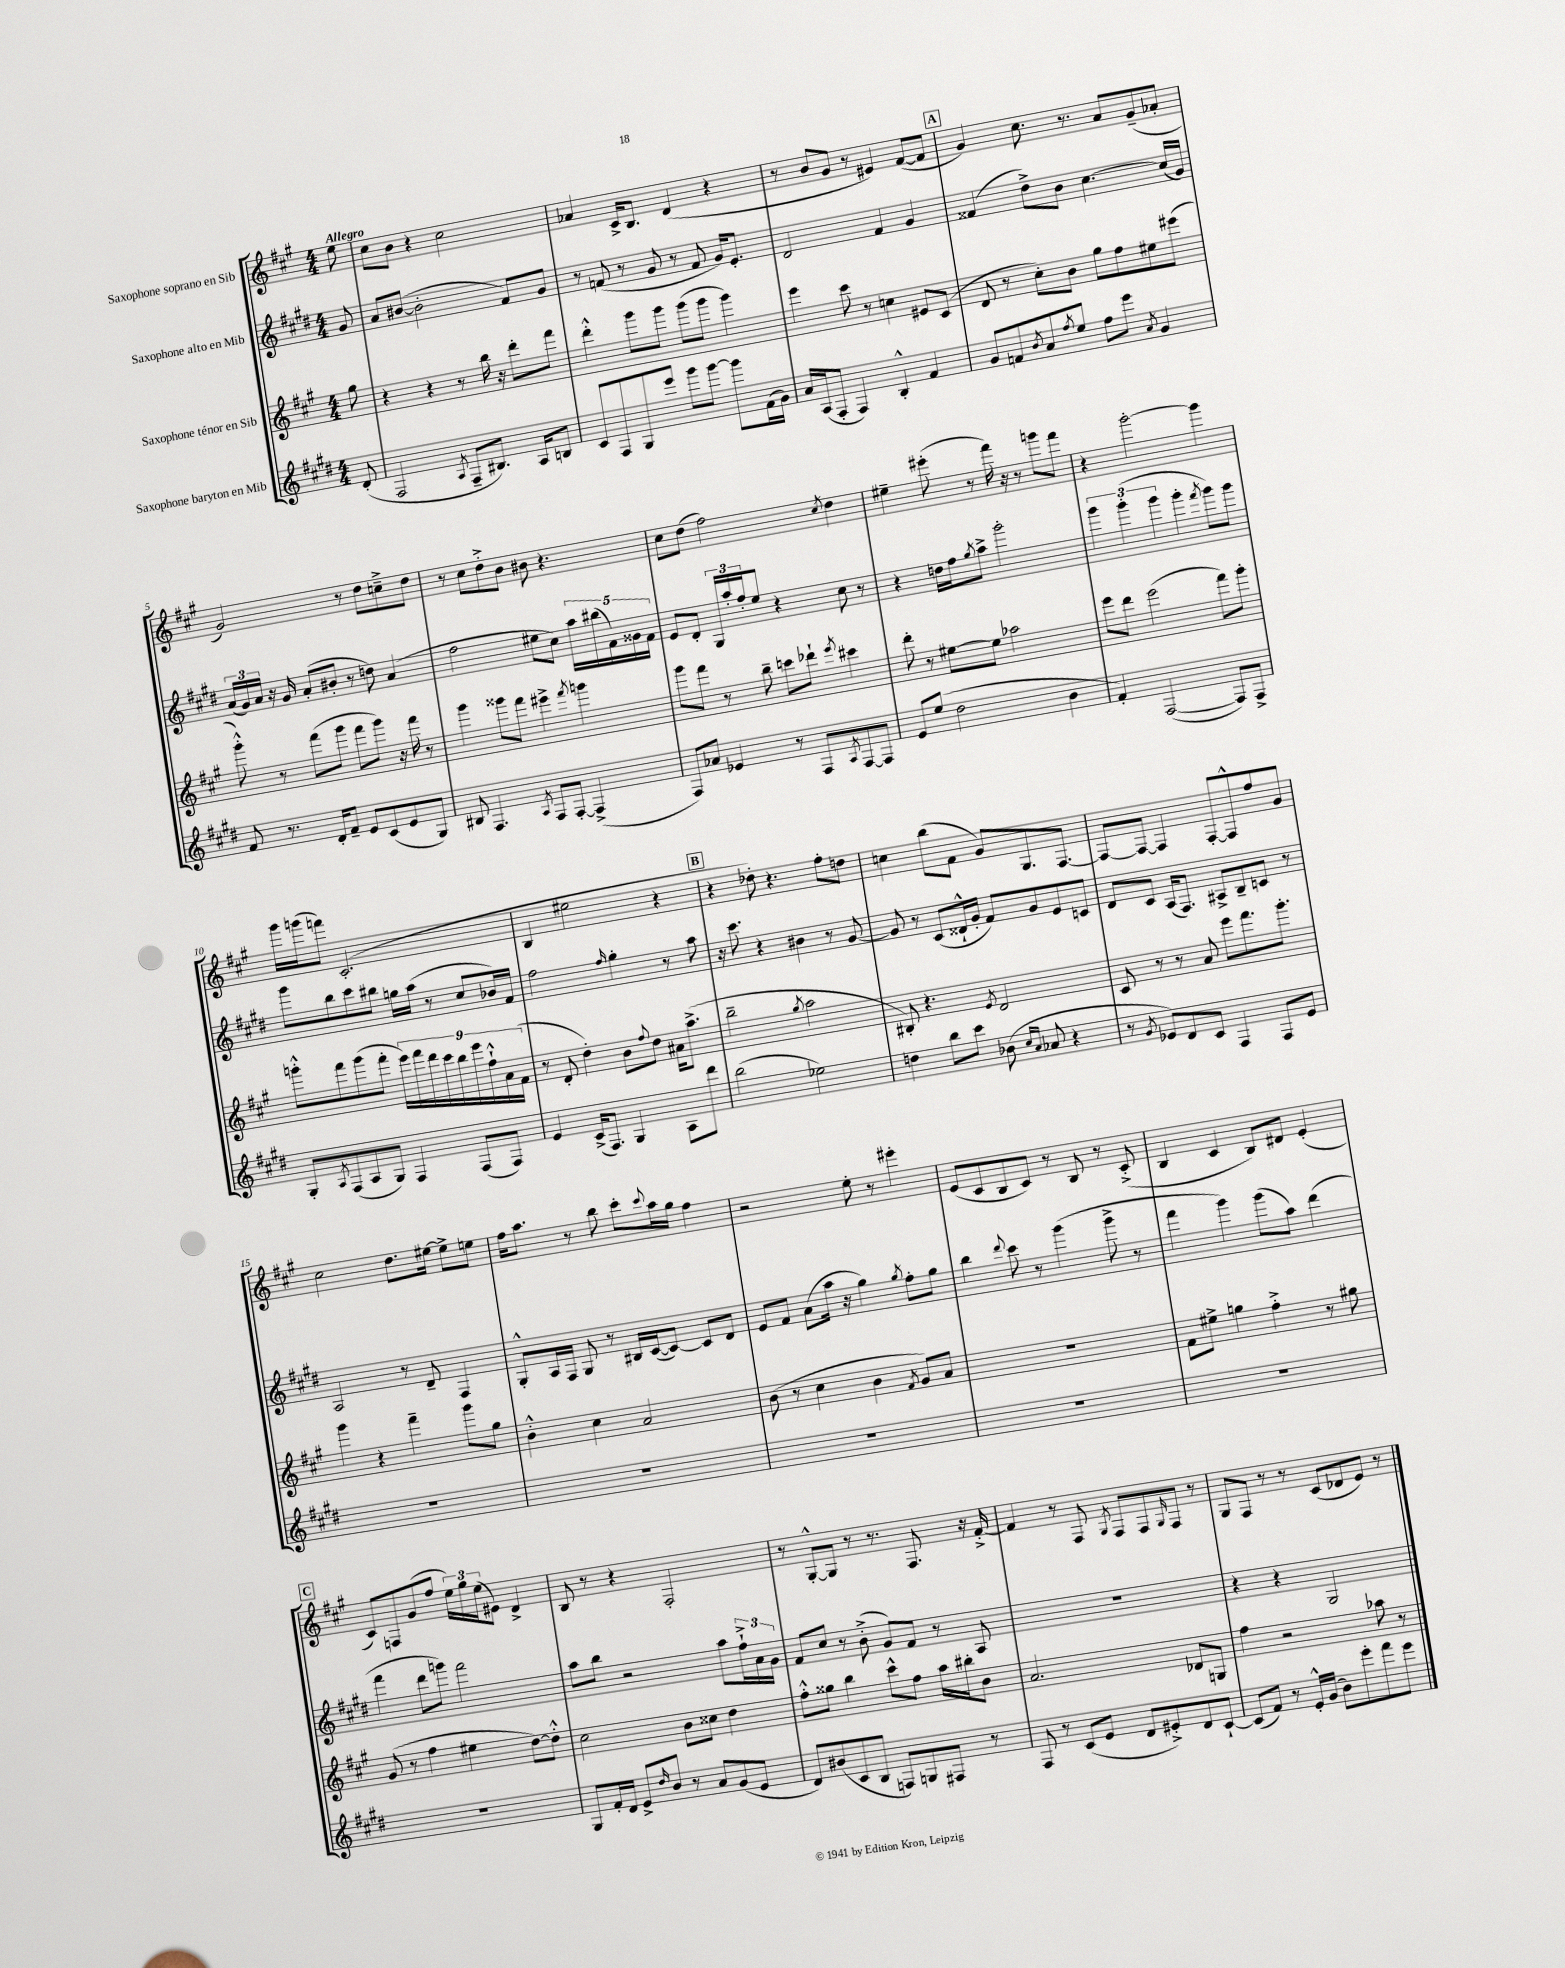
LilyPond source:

<<
\new StaffGroup <<
\new Staff = "s0" \with { instrumentName = "Saxophone soprano en Sib" } {
    \clef treble \key a \major \numericTimeSignature \time 4/4 \partial 8 \tempo "Allegro"
    e''8 |
    cis''8 b'8 r4 cis''2 |
    aes'4 cis'16-> b8. d'4( r4 |
    r8 b'8 gis'8 r8 eis'4) fis'8~( fis'8 |
    \mark \markup { \box "A" } gis'4) cis''8. r8. a'8 gis'8--( aes'8-. |
    gis'2) r8 d''8 c''8---> d''8 |
    r8 cis''8 d''8-.-> b'8 bis'8 r4. |
    cis''8 d''8( fis''2) \acciaccatura { cis''8 } d''4 |
    eis''4-- eis'''8-.( r8 fis'''16) r16 r8 g'''8 fis'''8 |
    r4 gis'''2~-. gis'''4 |
    gis'''16 g'''16( f'''8) cis'2.-.( |
    b4 eis''2 r4 |
    \mark \markup { \box "B" } r4 des''8-.) r4. fis''8-. d''8 |
    c''4 b''8( fis'8 gis'8) gis8. fis8.~ |
    fis8~ fis8~ fis4 fis8~-. fis8-^ fis''8 gis'8 |
    cis''2 d''8. eis''16~ eis''8-> e''8 |
    fis''16 a''8. r8 b''8 cis'''8-. \appoggiatura { cis'''8 } a''16 gis''16 fis''4 |
    r2 e''8-. r8 eis'''4-. |
    e'8( cis'8 b8 cis'8) r8 b8 r8 cis'8-.->( |
    b4 cis'4 b8) dis'8 e'4-.( |
    \mark \markup { \box "C" } cis'8) f8 gis'8( fis''8 \tuplet 3/2 { e''16) gis''16 e''16( } eis'8) d'4-> |
    b8 r8 r4 fis2-. |
    r8 gis8~-.-^ gis8 r8 r8. fis8. r16 fis'16~-.-> |
    fis'4 r8 fis8 \acciaccatura { gis8 } fis8 fis8 \grace { gis16 } fis8 r8 |
    gis8 fis8 r8 r8 cis'8( des'8 e'8) r8 \bar "|." |
}
\new Staff = "s1" \with { instrumentName = "Saxophone alto en Mib" } {
    \clef treble \key e \major \numericTimeSignature \time 4/4 \partial 8
    gis'8 |
    a'8 bis'8~( bis'2-. fis'8) gis'8 |
    r8 f'8( r8 gis'8 r8 f'8 gis'16) e'8.-. |
    dis'2 fis'4 gis'4 |
    \mark \markup { \box "A" } fisis'4( dis''8->) b'8 cis''4.~ cis''16( gis'16) |
    \tuplet 3/2 { a'16( gis'16) a'16 } r16 gis'16 a'8-.( bis'8-. r8 d''8) a'4( |
    fis''2 eis''8 cis''8) \tuplet 5/4 { a''16 bis''16( fis'16) gisis'16 fis'16 } |
    e'8 dis'8-. \tuplet 3/2 { gis16 a''16-. fis''16-. } e''8 r4 cis''8 r8 |
    r4 d''16 fis''16 \acciaccatura { gis''8 } a''8-> gis'''2-. |
    \tuplet 3/2 { gis'''4 gis'''4-.( gis'''4 } gis'''4-. \acciaccatura { fis'''8 } gis'''8) gis'''8 |
    gis'''8 b''8 cis'''8 bis''8 g''16 a''16( r8 cis''8 bes'16) fis'16 |
    fis''2 \grace { fis''16 } gis''4-. r8 a''8 |
    \mark \markup { \box "B" } r16 cis'''8. r4 bis'4 r8 gis'8~ |
    gis'8 r8 cis'8( disis'16-!-^ gis'16-. fis'8) gis'8 e'8 c'8 |
    dis'8 cis'8 a16( fis8.) ais8-> b8-- c'8 r8 |
    a2 r8 dis'8-- fis4 |
    gis8-.-^ a16 fis16 gis8 r8 bis16 cis'16~( cis'8~) cis'8 dis'8 |
    e'8 fis'8 a'8( a''16 r16 gis''4) \acciaccatura { gis''8 } fis''8-. gis''8 |
    b''4 \appoggiatura { dis'''8 } cis'''8 r8 gis'''4( gis'''8-> r8 |
    fis'''4 gis'''4) gis'''8( a''8) dis'''4( |
    \mark \markup { \box "C" } fis'''4 dis'''8 g'''8) fis'''2 |
    a''8 b''8 r2 a''8 \tuplet 3/2 { fis''16-!-> a'16 gis'16 } |
    fis'8 cis''8 r8 b'8-.->( gis'8) fis'8 r8 a8 |
    R1 |
    r4 r4 gis2 \bar "|." |
}
\new Staff = "s2" \with { instrumentName = "Saxophone ténor en Sib" } {
    \clef treble \key a \major \numericTimeSignature \time 4/4 \partial 8
    gis''8 |
    r4 r4 r8 b''16 r16 d'''8-. fis'''8 |
    d'''4-.-^ gis'''8 gis'''8 gis'''8( gis'''8 gis'''4) |
    e'''4 cis'''8 r8 c''4 eis'8 cis'8( |
    \mark \markup { \box "A" } d'8 r8 cis''8-.) b'8 gis''8 fis''8 eis''8 eis'''8( |
    gis'''8-.-^) r8 fis'''8( gis'''8 fis'''8 gis'''8) r16 fis'''16 r8 |
    gis'''4 gisis'''8 fis'''8 eis'''4-> \acciaccatura { fis'''8 } g'''4 |
    gis'''8 fis'''8 r8 b''8-- c'''8 des'''8-! \acciaccatura { e'''8 } cis'''4 |
    d'''8-. r8 eis''8~ eis''8 aes''2 |
    e'''8 d'''8 e'''2( fis'''8) gis'''8-. |
    g'''8-.-^ fis'''8 g'''8( fis'''8-. \tuplet 9/8 { e'''16) fis'''16 d'''16 cis'''16 b''16 e'''16 fis''16-!-^ a'16 fis'16( } |
    r8 d'8-. d''4-.) b'8 \appoggiatura { fis''8 } d''8 ais'16 a''8.->( |
    \mark \markup { \box "B" } b''2-- \acciaccatura { gis''8 } a''2 |
    bis8-.) r4. \acciaccatura { e'8 } d'2 |
    cis'8 r8 r8 a'8 e'''8 fis'''8. gis'''8.-. |
    gis'''4 r4 fis'''4-- gis'''8 gis''8 |
    b'4-.-^ cis''4 a'2 |
    b'8( r8 cis''4 b'4 \acciaccatura { fis'8 } gis'8) a'8 |
    R1 |
    fis'8 eis''8-> g''4 fis''4-.-> r8 gis''8 |
    \mark \markup { \box "C" } gis'8( r8 fis''4 eis''4 d''8~) d''8-.-^ |
    cis''2 b'8 cisis''8 d''4 |
    fis''8-.-^ gisis''8 b''4 cis'''8-^ fis''8 a''16 bis''16-. b'8 |
    a'2. des'8 g8 |
    fis''4 r2 aes''8 r8 \bar "|." |
}
\new Staff = "s3" \with { instrumentName = "Saxophone baryton en Mib" } {
    \clef treble \key e \major \numericTimeSignature \time 4/4 \partial 8
    dis'8-.( |
    fis2 \acciaccatura { a8 } fis8-- bis8.) a16 b8 |
    cis'8 fis8 gis8 e'''8 gis'''8 gis'''8~ gis'''8 fis'16( gis'16) |
    a'16 a16( fis8-. fis4) b4-.-^ fis'4 |
    \mark \markup { \box "A" } gis'8 f'8 \acciaccatura { b'8 } a'8 \acciaccatura { fis''8 } e''8 fis''8 e'''8 \acciaccatura { a'8 } gis'4 |
    fis'8 r8. dis'16-. fis'8-- e'8 cis'8( e'8 gis8) |
    bis8 fis4. \acciaccatura { a8 } fis8 fis8~-. fis4->( |
    fis8) aes'8 ees'4 r8 fis8 \acciaccatura { a8 } fis8~ fis8 |
    e'8 e''8( dis''2 b'4 |
    fis'4-.) fis2~( fis8) fis8-> |
    gis8-. \acciaccatura { a8 } fis8( a8 gis8) fis4 fis8( fis8) |
    e'4 cis'16->( fis8.) gis4 a8 dis'''8 |
    \mark \markup { \box "B" } b''2( ees''2) |
    d''4 b''8 cis'''8 bes'8( \grace { cis''16 a'16 } aes'8 r4 |
    r8 \acciaccatura { gis'8 } ees'8) dis'8 cis'8 fis4 fis8 ees'8 |
    R1 |
    R1 |
    R1 |
    R1 |
    R1 |
    \mark \markup { \box "C" } R1 |
    gis8 fis'16-. dis'16 e'8-> \grace { dis''16 } b'8 r8 a'8 gis'8( e'8 |
    dis'8) bis'8( cis'8 b8 f8) g8 fis8 r8 |
    fis8 r8 cis'8( e'8 dis'8 eis'8-.->) dis'8 cis'8~-! |
    cis'8( fis'8) r8 e'16-.-^ gis'16( b'8) e'''8-. fis'''8 e'''8 \bar "|." |
}
>>
>>
